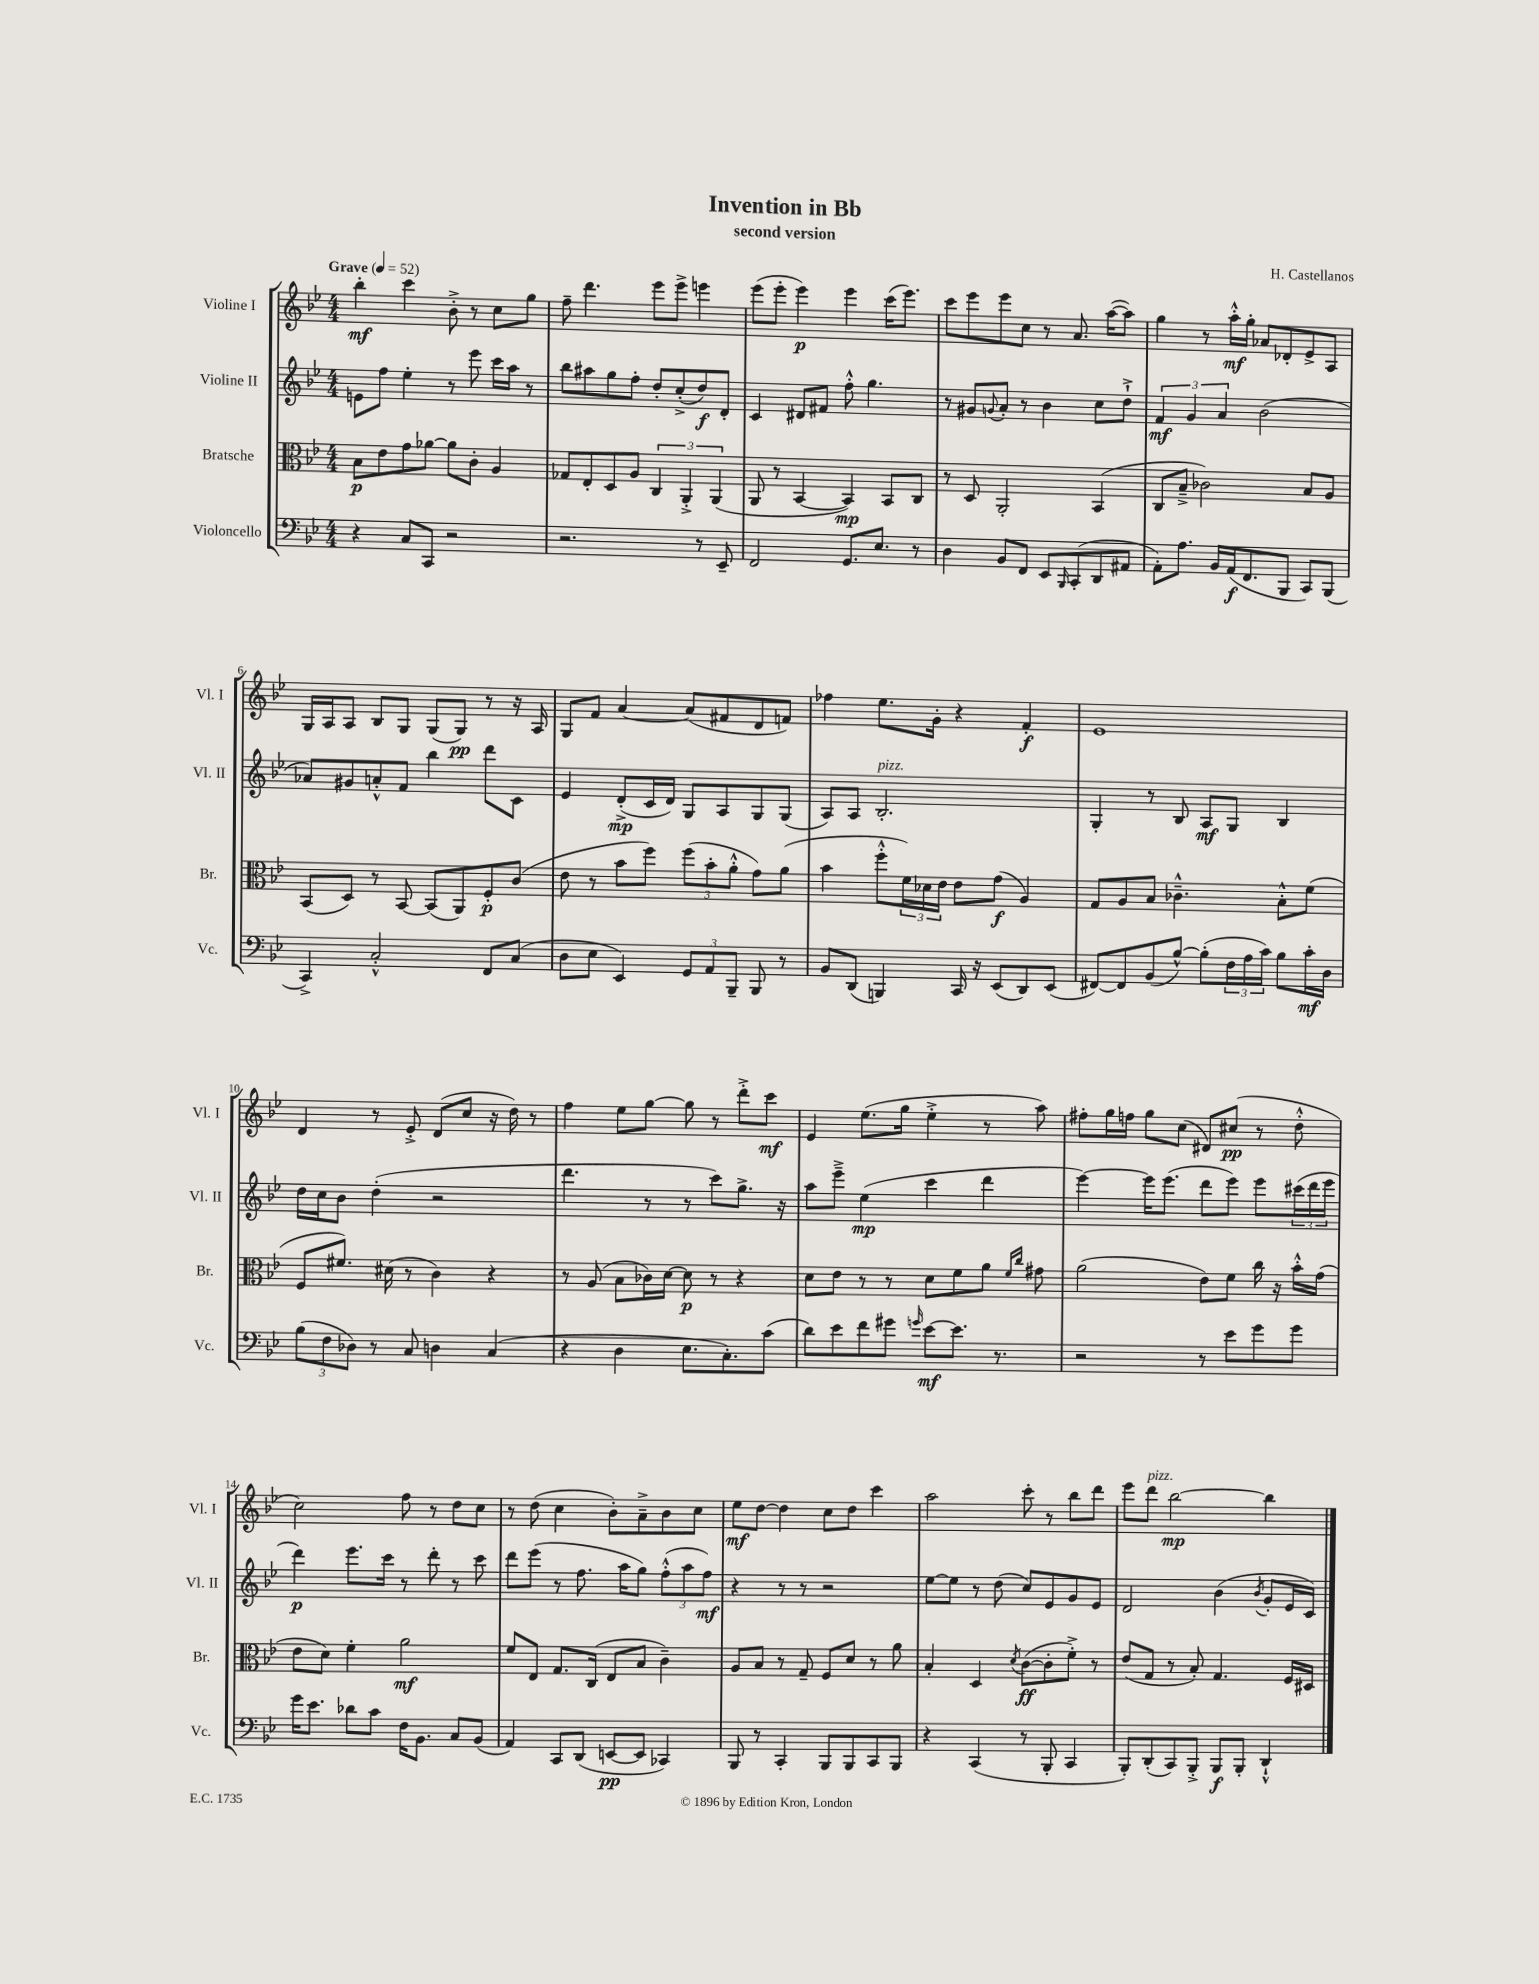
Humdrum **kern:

**kern	**kern	**kern	**kern
*staff4	*staff3	*staff2	*staff1
*clefF4	*clefC3	*clefG2	*clefG2
*k[b-e-]	*k[b-e-]	*k[b-e-]	*k[b-e-]
*M4/4	*M4/4	*M4/4	*M4/4
*MM52	*MM52	*MM52	*MM52
4r	8B-	8e	4bb-'
.	8e-	8ff	.
8C	8g	4ee-'	4ccc
8CC	[8a-	.	.
2r	8a-]	8r	8b-'^
.	8c'	8eee-	8r
.	4A	16ccc	8cc
.	.	16aa	.
.	.	8r	8gg
=	=	=	=
2.r	8G-	8bb-	8ff~
.	8E-'	8aa#	4.ddd
.	8D	8gg	.
.	8A	8ff'	.
.	6C	8dd'	8eee-
.	.	(8cc'^	8eee-^
.	6AA'^	.	.
8r	.	8dd)	4eee
.	(6AA	.	.
8EE-~	.	8d'	.
=	=	=	=
2FF	8AA	4c	(8eee-
.	8r	.	8eee-'
.	[4BB-	8d#	4eee-)
.	.	8f#	.
8.GG	4BB-])	8ff'^^	4eee-
.	.	4.gg	.
8.E-	.	.	.
.	8BB-	.	(16ccc
.	.	.	8.eee-)
8r	8C	.	.
=	=	=	=
4D	8r	8r	8ccc
.	8D	8g#	8eee-
.	.	8qqg	.
8BB-	2AA'	8a'	8eee-
8FF	.	8r	8cc
8EE-	.	4b-	8r
16qqBBB-	.	.	.
(8CC'	.	.	8.a
8DD	(4BB-	8cc	.
.	.	.	([16aa
8AA#	.	8dd`^	8aa])
=	=	=	=
8AA')	8C	6f	4gg
8.A	8B-~^	.	.
.	.	6g	.
.	2c-)	.	8r
16BB-	.	.	.
.	.	6a	.
(16AA	.	.	16aa'^^
8.FF	.	.	16gg'
.	.	(2b-	8a-
8BBB-	.	.	8d-'
8CC)	8B-	.	8e-^
(8BBB-	8A	.	8A
=	=	=	=
4CC^)	(8BB-	8a-)	16G
.	.	.	16A
.	8D)	8g#	8A
2C'^^	8r	8a'^^	8B-
.	[8BB-	8f	8G
.	(8BB-]	4bb-	(8G
.	8AA)	.	8G)
8FF	8F'	8ddd	8r
(8C	(8c	8c	16r
.	.	.	16A
=	=	=	=
8D	8e-	4e-	8G
8E-	8r	.	8f
4EE-)	8b-	(8d'^	[4a
.	8ff)	16c	.
.	.	16d)	.
12GG	(12ff	8G	(8a]
12AA	12b-'	.	.
.	.	8A	8f#
12BBB-~	12a'^^	.	.
8BBB-	8g)	8G	8d
8r	(8a	(8G	8f)
=	=	=	=
8BB-	4b-	8A)	4ff-
(8DD	.	8A	.
4BBB)	8ff'^^	2.B-'	8.ee-
.	24f)	.	.
.	24d-	.	.
.	.	.	16g'
.	24e-	.	.
16CC	8e-	.	4r
16r	.	.	.
(8EE-	(8g	.	.
8DD)	4A)	.	4f'
(8EE-	.	.	.
=	=	=	=
[8FF#)	8G	4G'	1e-
8FF#]	8A	.	.
(8BB-	8B-	8r	.
[8B-^^)	4.c-~^^	8B-	.
(8B-']	.	8A	.
24F	.	8G	.
24A	.	.	.
24c)	.	.	.
8B-	8B-'^^	4B-	.
16c'	(8f	.	.
16D	.	.	.
=	=	=	=
(12B-	8F	16dd	4d
.	.	16cc	.
12F	.	.	.
.	8.f#)	8b-	.
12D-)	.	.	.
8r	.	(4dd'	8r
.	(16d#	.	.
8C	8r	.	8e-'^
4D	4c)	2r	(8d
.	.	.	8cc
(4C	4r	.	16r
.	.	.	16dd)
.	.	.	8r
=	=	=	=
4r	8r	4.ddd	4ff
.	(8A	.	.
4D	8B-	.	8ee-
.	16c-)	8r	[8gg
.	[16d	.	.
8.E-	8d]	8r	8gg]
.	8r	8ccc)	8r
8.C')	.	.	.
.	4r	8.gg^	8ddd'^
(8c	.	.	8ccc
.	.	16r	.
=	=	=	=
8d)	8d	8aa	4e-
8e-	8e-	8eee-~^	.
8f	8r	(4ee-	(8.ee-
8g#	8r	.	.
.	.	.	16gg
16qqg	.	.	.
[8e-	8d	4ccc	4ee-'^
8.e-]	8f	.	.
.	8a	4ddd	8r
8.r	.	.	.
.	16qqf	.	.
.	16qqcc	.	.
.	8g#	.	8aa)
=	=	=	=
2r	(2a	[4eee-)	8ff#'
.	.	.	16gg
.	.	.	16ff
.	.	16eee-]	8gg
.	.	(8.eee-	.
.	.	.	(8cc
8r	8e-)	8ddd	8d#)
8e-	8f	8eee-)	(8cc#
8g	16cc	8eee-	8r
.	16r	.	.
8g	16b-'^^	(24ccc#	8dd'^^
.	.	24ddd	.
.	(16g	.	.
.	.	24eee-	.
=	=	=	=
16g	8e-	4ddd)	2cc)
8.e-	.	.	.
.	8d)	.	.
8d-	4f'	8.eee-	.
8c	.	.	.
.	.	16ccc	.
16F	2a	8r	8ff
8.BB-	.	.	.
.	.	8ddd'	8r
8C	.	8r	8dd
(8BB-	.	8ccc	8cc
=	=	=	=
4AA)	8f	8ddd	8r
.	8E-	(8eee-	(8dd
8CC	8.G	8r	4cc
(8DD	.	8.ff	.
.	(16C	.	.
[8EE	8E-	.	8b-')
.	.	16aa	.
8EE]	8B-	8gg)	8a~^
4CC-)	4c~)	(12ff'^^	8b-
.	.	12aa	.
.	.	.	8cc
.	.	12ff)	.
=	=	=	=
8BBB-	8A	4r	8ee-
8r	8B-	.	[8dd
4CC'	8r	8r	4dd]
.	8G~	8r	.
8BBB-	8F	2r	8cc
8BBB-	8d	.	8dd
8CC	8r	.	4ccc
8BBB-	8a	.	.
=	=	=	=
4r	4B-'	[8ee-	2aa
.	.	8ee-]	.
(4CC	4D	8r	.
.	.	(8dd	.
.	8qd	.	.
8r	([8c	8cc)	8ccc'
8BBB-'	8c']	8e-	8r
4CC	8f'^)	8g	8bb-
.	8r	8e-	8ddd
=	=	=	=
8BBB-')	(8e-	2d	8eee-
(8DD'	8G	.	8ddd
8CC)	8r	.	[2bb-
8BBB-'^	8B-')	.	.
8BBB-	4.G	(4b-	.
8BBB-'	.	.	.
.	.	8qb-	.
4DD`^^	.	8g'	4bb-]
.	16F	16e-	.
.	16D#	16c)	.
==	==	==	==
*-	*-	*-	*-
